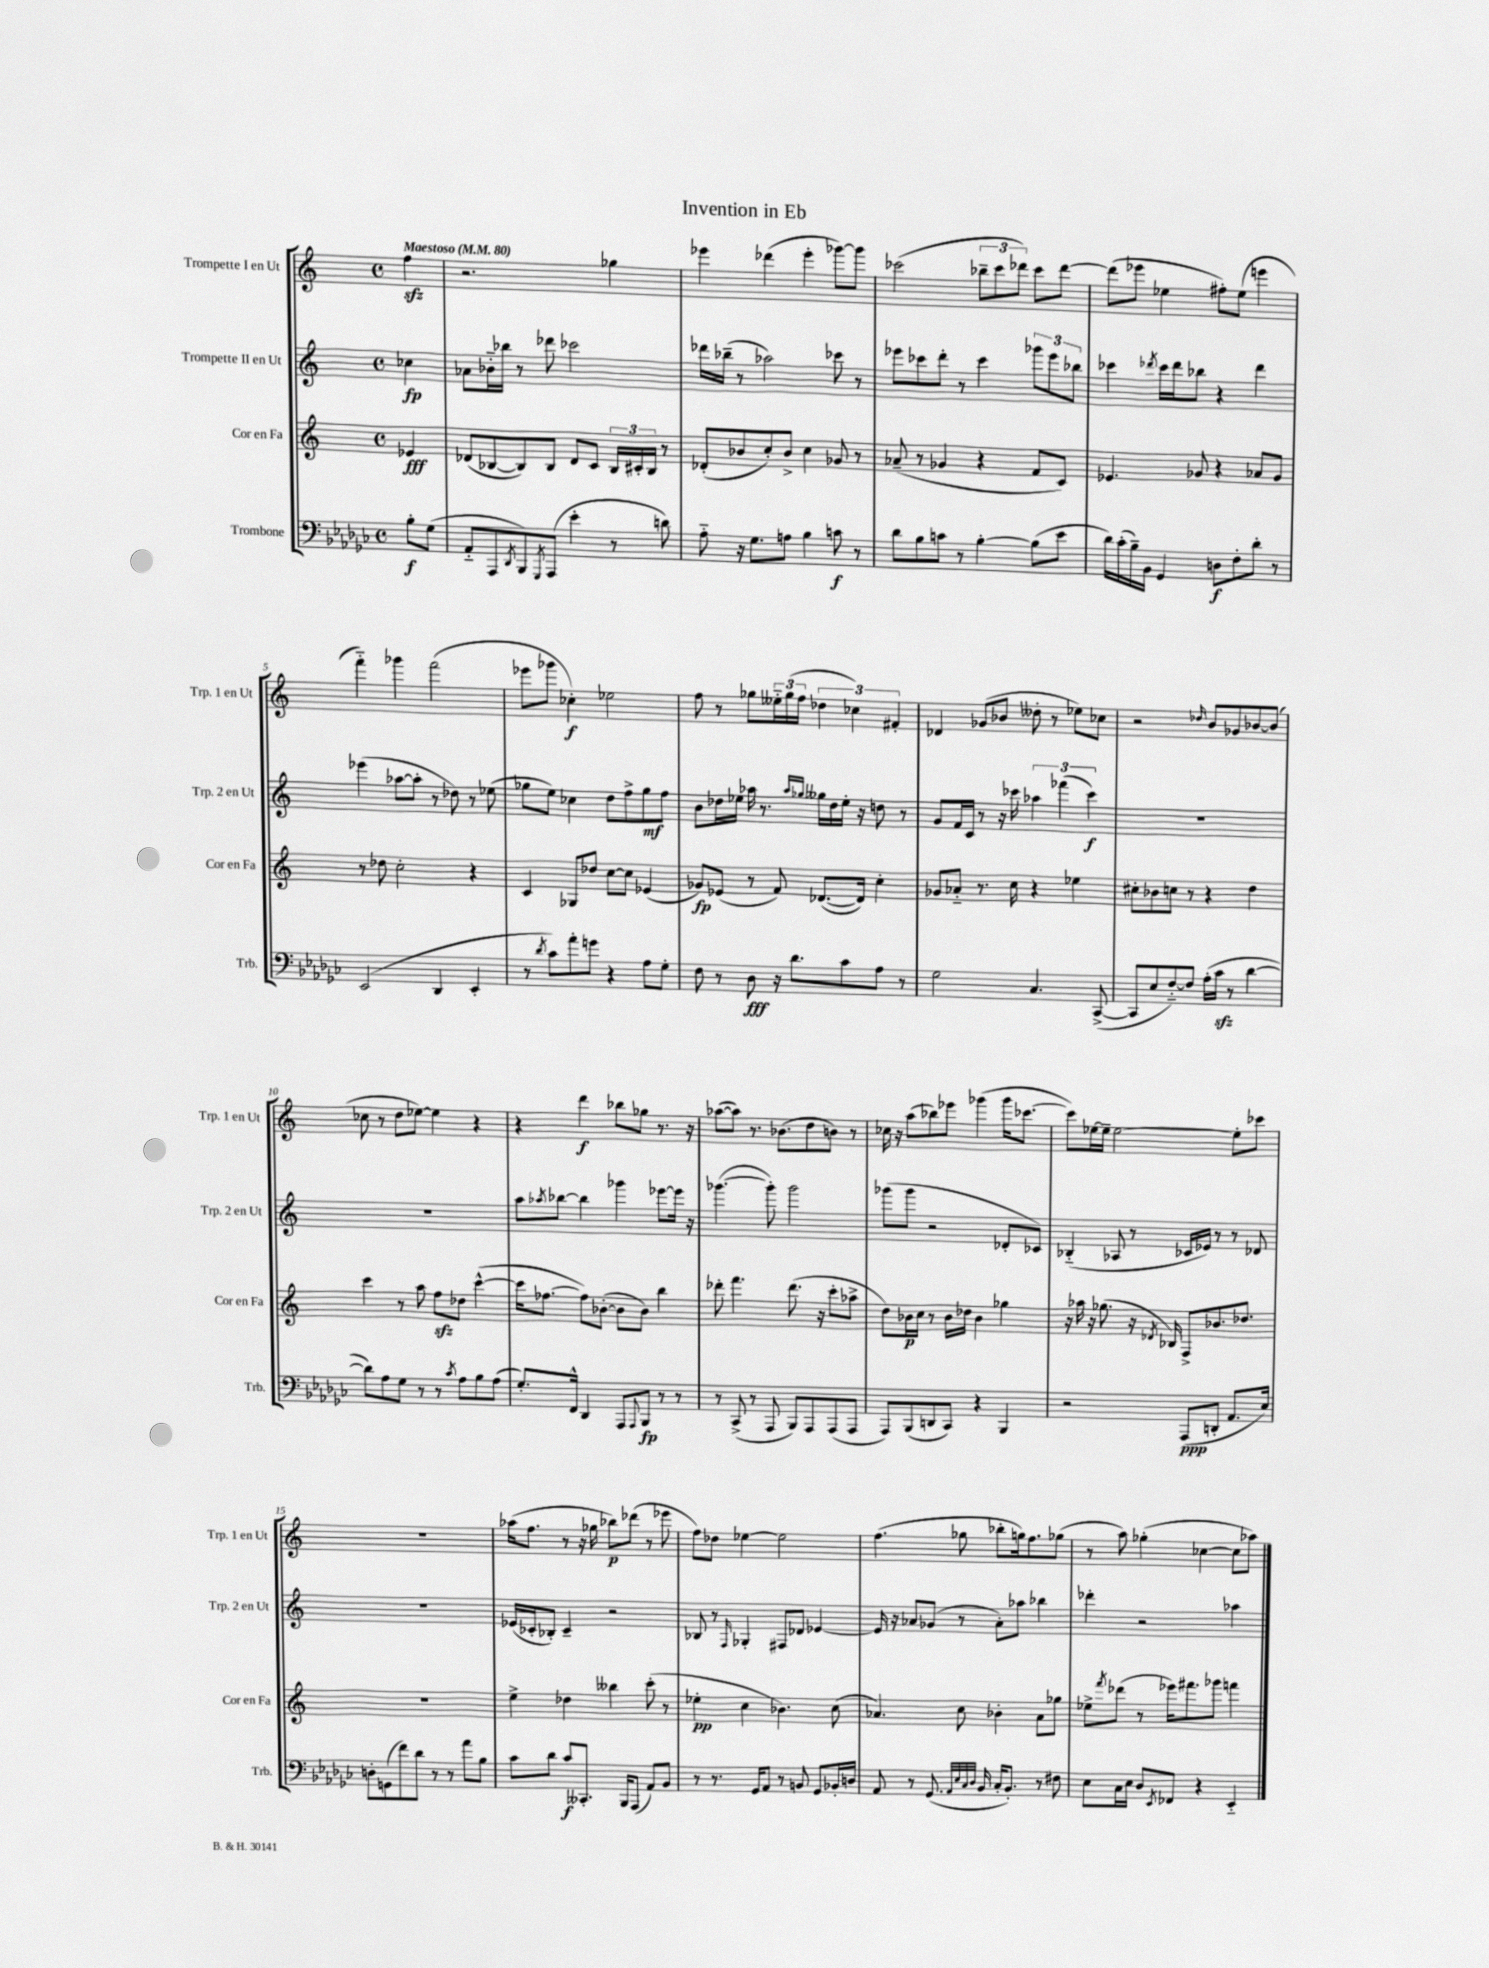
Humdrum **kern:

**kern	**dynam	**kern	**dynam	**kern	**dynam	**kern	**dynam
*part4	*part4	*part3	*part3	*part2	*part2	*part1	*part1
*staff4	*staff4	*staff3	*staff3	*staff2	*staff2	*staff1	*staff1
*I"Trombone	*	*I"Cor en Fa	*	*I"Trompette II en Ut	*	*I"Trompette I en Ut	*
*I'Trb.	*	*I'Cor en Fa	*	*I'Trp. 2 en Ut	*	*I'Trp. 1 en Ut	*
*clefF4	*	*clefG2	*	*clefG2	*	*clefG2	*
*k[b-e-a-d-g-c-]	*	*k[]	*	*k[]	*	*k[]	*
*M4/4	*	*M4/4	*	*M4/4	*	*M4/4	*
*met(c)	*	*met(c)	*	*met(c)	*	*met(c)	*
*MM80	*	*MM80	*	*MM80	*	*MM80	*
=	=	=	=	=	=	=	=
!	!	!	!	!	!	!LO:TX:a:B:t=Maestoso	!
8B-'\L	f	4e-X/	fff	4cc-X\	fp	4ffzz\	.
(8G-\J	.	.	.	.	.	.	.
=1	=1	=1	=1	=1	=1	=1	=1
8AA-/L	.	(8d-X/L	.	8a-X\L	.	2.r	.
8AAA-/	.	[8B-X/	.	16b-X\L	.	.	.
.	.	.	.	16bb-X\JJ	.	.	.
8qDD-/	.	.	.	.	.	.	.
8BBB-/)	.	8B-/])	.	8r	.	.	.
8qGGG-/	.	.	.	.	.	.	.
(8AAA-/J	.	8B-/J	.	8ddd-X\	.	.	.
4e-'\	.	8d-/L	.	2ccc-X\	.	.	.
.	.	8c/J	.	.	.	.	.
8r	.	24B-/LL	.	.	.	4gg-X\	.
.	.	24c#X'/	.	.	.	.	.
.	.	24B-/JJ	.	.	.	.	.
8dn\)	.	8r	.	.	.	.	.
=2	=2	=2	=2	=2	=2	=2	=2
8A-\	.	(8d-X'/L	.	16ddd-X\LL	.	4eee-X\	.
.	.	.	.	(16bb-X~\JJ	.	.	.
16r	.	8b-X/	.	8r	.	.	.
8.G-\L	.	.	.	.	.	.	.
.	.	8cc'/)	.	2aa-X\)	.	(4ddd-X\	.
8An\J	.	8b-^/J	.	.	.	.	.
4B-\	.	4cc\	.	.	.	4eee-'\	.
8cn\	f	8g-X/	.	8ccc-X\	.	[8ggg-X\L)	.
8r	.	8r	.	8r	.	8ggg-\J]	.
=3	=3	=3	=3	=3	=3	=3	=3
8d-\L	.	(8a-X~/	.	8eee-X\L	.	(2ccc-X\	.
8B-\	.	8r	.	8ccc-X\	.	.	.
8cn\J	.	4g-X/	.	8ddd'\J	.	.	.
8r	.	.	.	8r	.	.	.
[4B-'\	.	4r	.	4ccc-\	.	12bb-X~\L	.
.	.	.	.	.	.	12ccc-\	.
.	.	.	.	.	.	12ddd-X\J)	.
(8B-\L]	.	8f/L	.	12ggg-X\L	.	8ccc-\L	.
.	.	.	.	12eee-\	.	.	.
8e-\J	.	8c/J)	.	.	.	[8ddd-\J	.
.	.	.	.	12bb-X\J	.	.	.
=4	=4	=4	=4	=4	=4	=4	=4
16d-\LL)	.	4.e-X/	.	4ccc-X\	.	(8ddd-\L]	.
(16c-'\	.	.	.	.	.	.	.
16B-~\)	.	.	.	.	.	8eee-X\J	.
16BB-\JJ	.	.	.	.	.	.	.
.	.	.	.	8qddd-X/	.	.	.
4GG-/	.	.	.	16ccc-\LL	.	4ee-X\	.
.	.	.	.	16ddd-\J	.	.	.
.	.	8g-X/	.	8bb-X\J	.	.	.
8Dn\L	f	4r	.	4r	.	8ff#X'\L)	.
8F'\	.	.	.	.	.	(8ee-\J	.
8d-'\J	.	8a-X/L	.	4ddd-\	.	4eeen\	.
8r	.	8g-/J	.	.	.	.	.
!!LO:LB:g=z
=5	=5	=5	=5	=5	=5	=5	=5
(2EE-/	.	8r	.	(4eee-X\	.	4fff\)	.
.	.	8dd-X\	.	.	.	.	.
.	.	2cc'\	.	[8aa-X\L	.	4ggg-X\	.
.	.	.	.	8aa-'\J]	.	.	.
4DD-/	.	.	.	8r	.	(2fff\	.
.	.	.	.	8dd-X\)	.	.	.
4EE-'/	.	4r	.	8r	.	.	.
.	.	.	.	(8ee-X\	.	.	.
=6	=6	=6	=6	=6	=6	=6	=6
8r	.	4c/	.	8gg-X\L	.	8eee-X\L	.
8qd-/	.	.	.	.	.	.	.
8c-\L)	.	.	.	8ee\J)	.	8ggg-X\J	.
8a-'\	.	8G-X/L	.	4cc-X\	.	4cc-X'\)	f
8gn\J	.	8dd-X/J	.	.	.	.	.
4r	.	[8cc\L	.	8dd\L	.	2ee-X\	.
.	.	8cc\J]	.	8ff^\	.	.	.
8A-\L	.	(4e-X/	.	8gg-\	mf	.	.
8G-'\J	.	.	.	8ff\J	.	.	.
=7	=7	=7	=7	=7	=7	=7	=7
8F\	.	8g-X/L)	fp	8b\L	.	8ff\	.
8r	.	(8e-X/J	.	16dd-X\L	.	8r	.
.	.	.	.	16ee-X\JJ	.	.	.
8D-\	fff	8r	.	16aa-X\	.	8gg-X\L	.
.	.	.	.	8.r	.	.	.
16r	.	8f/)	.	.	.	24ee--X\L	.
.	.	.	.	.	.	(24gg-\	.
8.d-\L	.	.	.	.	.	.	.
.	.	.	.	.	.	24ff\JJ	.
.	.	.	.	16qqaa-/LL	.	.	.
.	.	.	.	16qqgg-X/JJ	.	.	.
.	.	([8.d-X/L	.	16gg--X\LL	.	6dd-X\	.
.	.	.	.	16dd-\	.	.	.
8c-\	.	.	.	16ee-'\JJ	.	.	.
.	.	.	.	.	.	6cc-X\)	.
.	.	16d-/Jk])	.	16r	.	.	.
8A-\J	.	4cc'\	.	8ddn\	.	.	.
.	.	.	.	.	.	6f#X'/	.
8r	.	.	.	8r	.	.	.
=8	=8	=8	=8	=8	=8	=8	=8
2G-\	.	8g-X/L	.	8g/L	.	4d-X/	.
.	.	8a-X/J	.	16f/L	.	.	.
.	.	.	.	16c/JJ	.	.	.
.	.	8.r	.	8r	.	(8g-X/L	.
.	.	.	.	16r	.	8b-X/J	.
.	.	16cc\	.	16ccc-X\	.	.	.
4.C-/	.	4r	.	6aa-X\	.	8dd--X'\	.
.	.	.	.	.	.	8r	.
.	.	.	.	(6fff-X\	.	.	.
.	.	4ee-X\	.	.	.	8ee-X\L)	.
.	.	.	.	6ccc-\)	f	.	.
([8CC-^/	.	.	.	.	.	8cc-X\J	.
=9	=9	=9	=9	=9	=9	=9	=9
8CC-/L]	.	8cc#X'\L	.	1r	.	2r	.
8E-/	.	8b-X\	.	.	.	.	.
[8F/)	.	8ccn\J	.	.	.	.	.
8F/J]	.	8r	.	.	.	.	.
.	.	.	.	.	.	16qqdd-X/	.
(16A-'\LL	.	4r	.	.	.	8b/L	.
16c-zz\JJ	.	.	.	.	.	.	.
8r	.	.	.	.	.	8g-X/	.
[4d-\	.	4dd\	.	.	.	[8b-X/	.
.	.	.	.	.	.	(8b-/J]	.
!!LO:LB:g=z
=10	=10	=10	=10	=10	=10	=10	=10
8d-\L])	.	4ccc\	.	1r	.	8cc-X\	.
8A-\	.	.	.	.	.	8r	.
8G-\J	.	8r	.	.	.	8dd\L	.
8r	.	8aa\	.	.	.	[8ee-X\J)	.
8r	.	8ffzz\L	.	.	.	4ee-\]	.
8qc-/	.	.	.	.	.	.	.
8A-\L	.	8dd-X\J	.	.	.	.	.
8B-\	.	([4ccc^^\	.	.	.	4r	.
(8A-\J	.	.	.	.	.	.	.
=11	=11	=11	=11	=11	=11	=11	=11
8.G-'/L)	.	16ccc\KL]	.	8aa\L	.	4r	.
.	.	[8.ff-X\J	.	.	.	.	.
.	.	.	.	8qaa-X/	.	.	.
.	.	.	.	[8bb-X\J	.	.	.
16FF^^/Jk	.	.	.	.	.	.	.
4DD-/	.	8ff-\L])	.	4bb-\]	.	4ddd\	f
.	.	([8b-X'\J	.	.	.	.	.
8AAA-/L	.	8b-\L]	.	4ggg-X\	.	8bb-X\L	.
8qqAAA-/	.	.	.	.	.	.	.
8BBB-/J	fp	8b-\J)	.	.	.	8gg-X\J	.
8r	.	4bb\	.	[8eee-X\L	.	8.r	.
8r	.	.	.	16eee-\Jk]	.	.	.
.	.	.	.	16r	.	16r	.
=12	=12	=12	=12	=12	=12	=12	=12
8r	.	8ddd-X'\	.	([4.ggg-X\	.	([8aa-X\L	.
(8CC-^/	.	4.fff\	.	.	.	8aa-\J])	.
8r	.	.	.	.	.	8.r	.
8AAA-/	.	.	.	8ggg-'\])	.	.	.
.	.	.	.	.	.	(8.b-X\L	.
8BBB-/L)	.	(8.ddd-\	.	2ggg-\	.	.	.
8AAA-/	.	.	.	.	.	8dd\	.
.	.	16r	.	.	.	.	.
(8AAA-/	.	8ccc'\L	.	.	.	8bn\J)	.
8AAA-/J	.	8aa-X^\J	.	.	.	8r	.
=13	=13	=13	=13	=13	=13	=13	=13
8AAA-/L)	.	8dd\L)	.	(8ggg-X\L	.	16cc-X\	.
.	.	.	.	.	.	16r	.
(8BBB-/	.	16b-X\L	p	8ggg-\J	.	(8aa\L	.
.	.	16cc\JJ	.	.	.	.	.
8DDn/	.	8r	.	2r	.	8bb-X\)	.
8CC-/J)	.	16b-\LL	.	.	.	8eee-X\J	.
.	.	16dd-X\JJ	.	.	.	.	.
4r	.	4b-\	.	.	.	(4ggg-X\	.
4BBB-/	.	4gg-X\	.	8d-X'/L	.	16ggg-\KL	.
.	.	.	.	.	.	[8.ccc-X\J	.
.	.	.	.	8c-X/J)	.	.	.
=14	=14	=14	=14	=14	=14	=14	=14
2r	.	16r	.	(4B-X/	.	8ccc-\L])	.
.	.	16aa-X\	.	.	.	.	.
.	.	16r	.	.	.	[16ee-X\L	.
.	.	(8.gg-X\	.	.	.	16ee-~\JJ]	.
.	.	.	.	8A-X/	.	[2ee-\	.
.	.	16r	.	8r	.	.	.
.	.	8qd-X/	.	.	.	.	.
.	.	16B-X/)	.	.	.	.	.
(8AAA-/L	ppp	8F^/L	.	16c-X/LL	.	.	.
.	.	.	.	16e-X/JJ)	.	.	.
8DDn'/J	.	8.b-X/	.	8r	.	.	.
8.AA-/L	.	.	.	8r	.	8ee-'\L]	.
.	.	8.dd-X/J	.	.	.	.	.
.	.	.	.	8d-X/	.	8ccc-X\J	.
16E-/Jk)	.	.	.	.	.	.	.
!!LO:LB:g=z
=15	=15	=15	=15	=15	=15	=15	=15
8Dn'\L	.	1r	.	1r	.	1r	.
(8GGn\	.	.	.	.	.	.	.
8f\)	.	.	.	.	.	.	.
8d-\J	.	.	.	.	.	.	.
8r	.	.	.	.	.	.	.
8r	.	.	.	.	.	.	.
8a-\L	.	.	.	.	.	.	.
8B-\J	.	.	.	.	.	.	.
=16	=16	=16	=16	=16	=16	=16	=16
8c-\L	.	4ee^\	.	(16e-X/LL	.	(16aa-X\KL	.
.	.	.	.	16c-X'/J	.	8.ff\J	.
8d-\J	.	.	.	8B-X'/J)	.	.	.
8c-/L	f	4dd-X\	.	4c-~/	.	8r	.
8.CC--X'/J	.	.	.	.	.	16r	.
.	.	.	.	.	.	16gg-X\	.
.	.	4bb--X\	.	2r	.	8bb-X\L)	p
16BBB-/KL	.	.	.	.	.	.	.
(8AAA-/J	.	.	.	.	.	(8ddd-X\J	.
8AA-/L)	.	(8ccc'\	.	.	.	8r	.
8BB-/J	.	8r	.	.	.	8eee-X\	.
=17	=17	=17	=17	=17	=17	=17	=17
8r	.	4ee-X'\	pp	8B-X/	.	8ff\L)	.
8.r	.	.	.	8r	.	8dd-X\J	.
.	.	.	.	16qqF/	.	.	.
.	.	4cc\	.	4G-X'/	.	[4ee-X\	.
16GG-/KL	.	.	.	.	.	.	.
8AA-/J	.	.	.	.	.	.	.
8r	.	4.b-X\)	.	8F#X/L	.	2ee-\]	.
8BBn/	.	.	.	8d-X/J	.	.	.
8GG-/L	.	.	.	[4e-X/	.	.	.
16BB-X'/L	.	(8cc\	.	.	.	.	.
16Dn/JJ	.	.	.	.	.	.	.
=18	=18	=18	=18	=18	=18	=18	=18
8AA-/	.	4.a-X/)	.	16e-/]	.	(4.ff\	.
.	.	.	.	16r	.	.	.
8r	.	.	.	8a-X/L	.	.	.
(8.GG-/	.	.	.	(8g-X/J	.	.	.
.	.	8cc\	.	8r	.	8gg-X\	.
32qqAA-/LLL	.	.	.	.	.	.	.
32qqE-/	.	.	.	.	.	.	.
32qqC-/	.	.	.	.	.	.	.
32qqD-/JJJ	.	.	.	.	.	.	.
16BB-/	.	.	.	.	.	.	.
16C-'/KL	.	4b-X'\	.	8a-'\L)	.	8bb-X'\L	.
8.BB-'/J)	.	.	.	.	.	.	.
.	.	.	.	8aa-X\J	.	16ggn\k)	.
.	.	.	.	.	.	8.ff\	.
8r	.	8a-\L	.	4bb-X\	.	.	.
8F#X\	.	8gg-X\J	.	.	.	(8gg-X\J	.
=19	=19	=19	=19	=19	=19	=19	=19
8E-\L	.	8ee-X^\L	.	4ddd-X'\	.	8r	.
.	.	8qfff/	.	.	.	.	.
16C-\L	.	(8ddd-X\J	.	.	.	8aa\)	.
16E-\JJ	.	.	.	.	.	.	.
8D-/L	.	8r	.	2r	.	(4gg-X'\	.
8qEE-/	.	.	.	.	.	.	.
8FF-X/J	.	16eee-X\KL)	.	.	.	.	.
.	.	8.fff#X\	.	.	.	.	.
4r	.	.	.	.	.	[4cc-X\	.
.	.	8ggg-X\J	.	.	.	.	.
4EE-/	.	4fffn\	.	4aa-X\	.	8cc-\L]	.
.	.	.	.	.	.	8aa-X\J)	.
==	==	==	==	==	==	==	==
*-	*-	*-	*-	*-	*-	*-	*-
